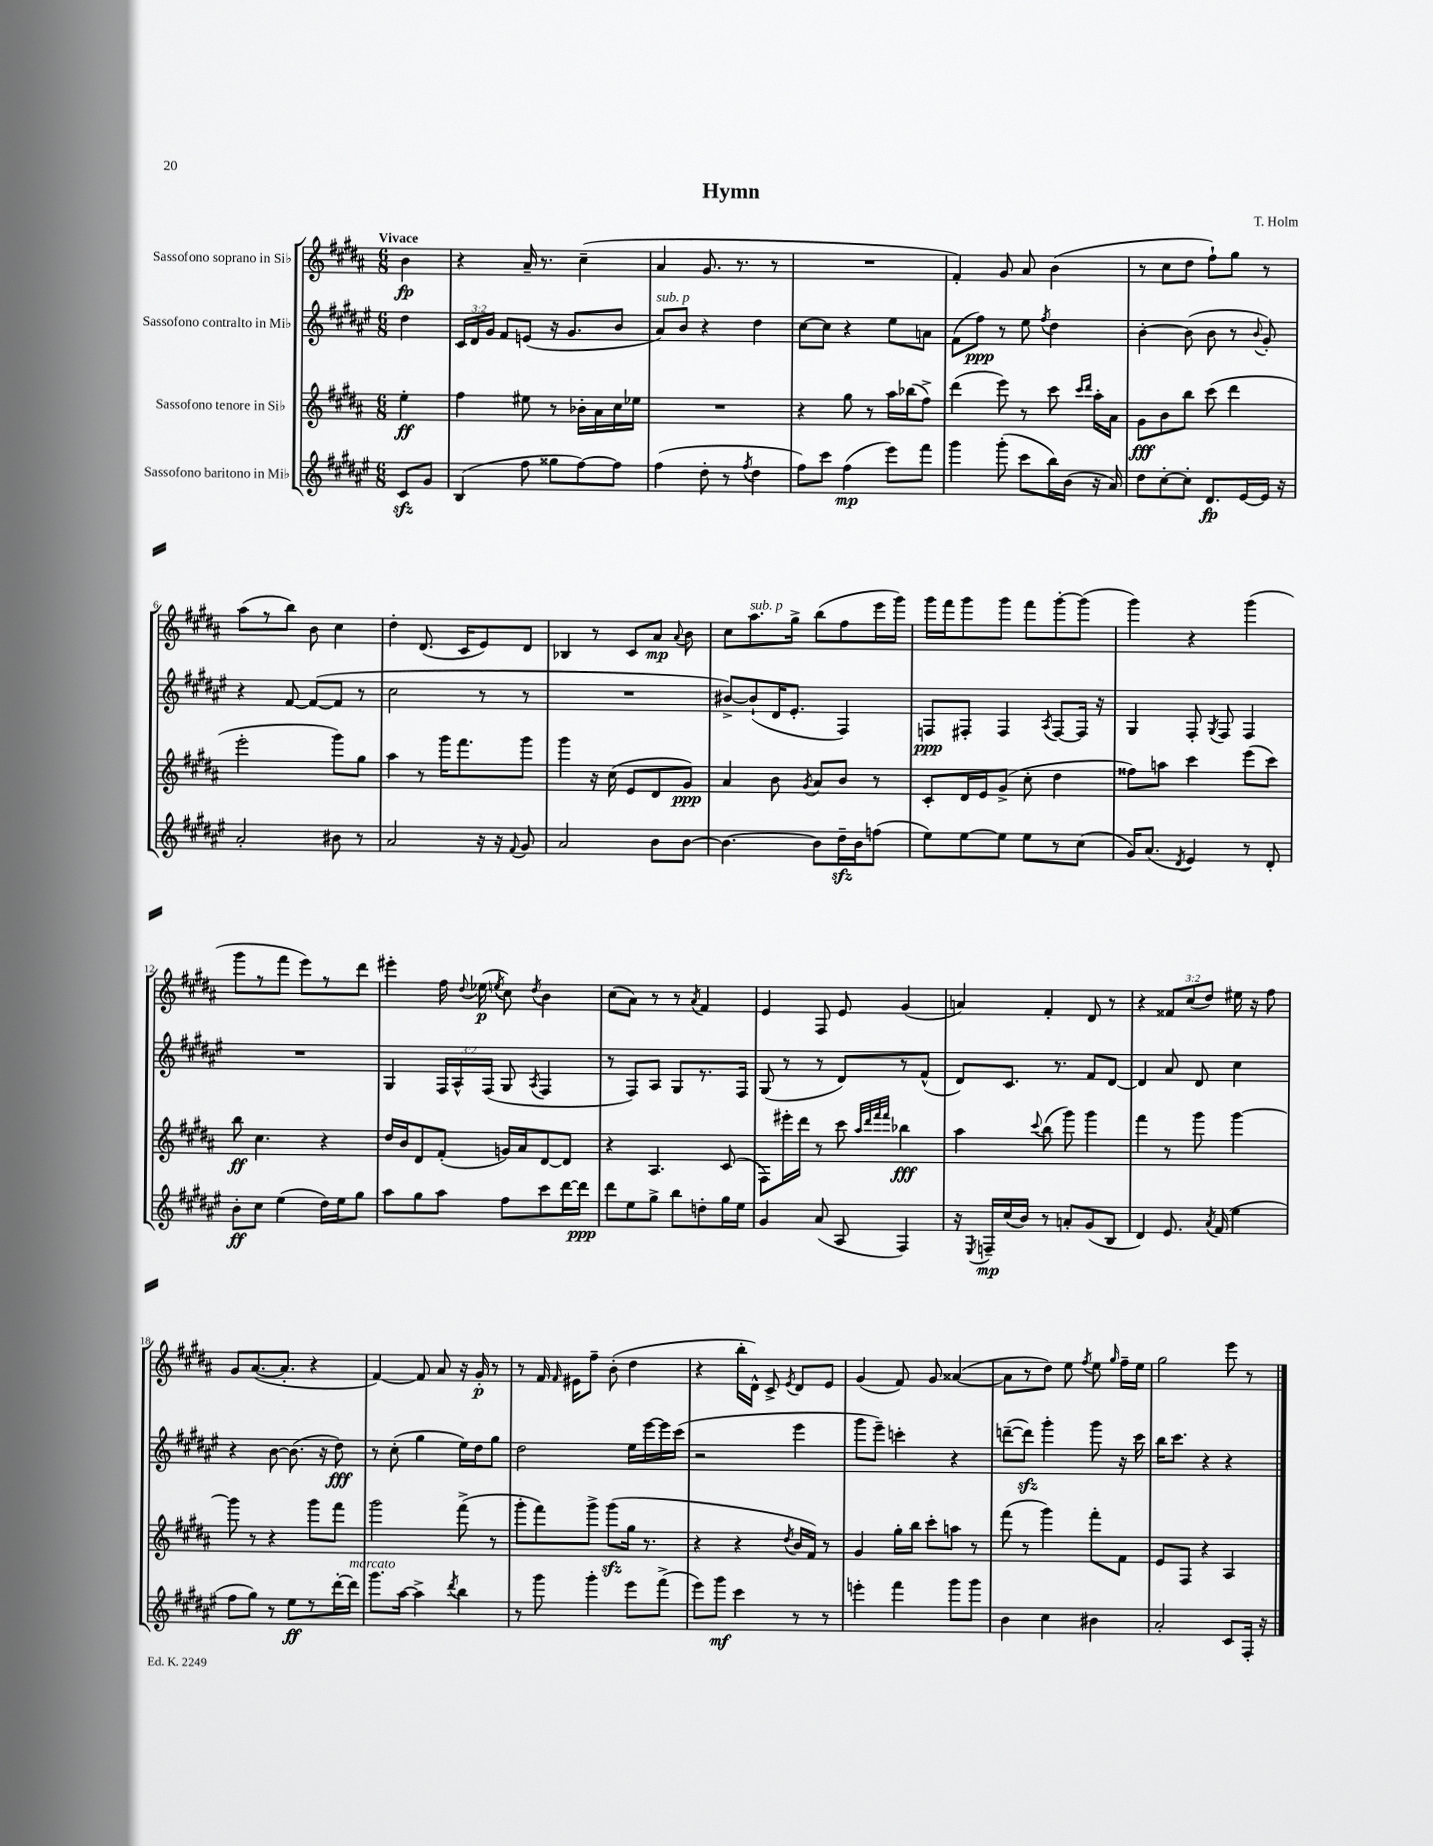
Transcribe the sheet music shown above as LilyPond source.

\header { title = "Hymn" composer = "T. Holm" }
<<
\new StaffGroup <<
\new Staff = "s0" \with { instrumentName = "Sassofono soprano in Sib" } {
    \clef treble \key b \major \numericTimeSignature \time 6/8 \override Staff.TupletNumber.text = #tuplet-number::calc-fraction-text \partial 4 \tempo "Vivace"
    \autoBeamOff b'4\fp |
    r4 ais'16-- r8. cis''4--( |
    ais'4 gis'8. r8. r8 |
    R2. |
    fis'4-.) gis'8 ais'8 b'4( |
    r8 cis''8[ dis''8] fis''8[-!) gis''8] r8 |
    ais''8[( r8 b''8]) b'8 cis''4 |
    dis''4-. dis'8.( cis'16[ e'8) dis'8] |
    bes4 r8 cis'8[ ais'8]\mp \appoggiatura { ais'8 } b'8 |
    cis''8[ ais''8.^\markup { \italic "sub. p" } gis''16]-> b''8[( fis''8 e'''16 gis'''16]) |
    gis'''16[ fis'''16 gis'''8 gis'''8] fis'''8[ gis'''8~-. gis'''8]( |
    gis'''4) r4 gis'''4( |
    gis'''8[ r8 fis'''8] e'''8[) r8 dis'''8] |
    eis'''4-. fis''16 \appoggiatura { dis''8 } ees''16\p( \acciaccatura { e''8 } cis''8) \acciaccatura { dis''8 } b'4 |
    cis''8[( ais'8]) r8 r8 \acciaccatura { ais'8 } fis'4 |
    e'4 fis8 e'8 gis'4( |
    a'4) fis'4-. dis'8 r8 |
    r4 \tuplet 3/2 { fisis'8[ cis''8( dis''8]) } eis''16 r16 fis''8 |
    gis'8[ ais'8.~( ais'8.]-. r4 |
    fis'4~) fis'8 ais'8 r16 gis'16-.\p r8 |
    r8 fis'16 \grace { fis'16 } eis'16[ fis''8]-- b'8-.( dis''4 |
    r4 b''16[-. dis'16]-^) cis'8-> \acciaccatura { e'8 } dis'8[ e'8] |
    gis'4( fis'8) gis'8 aisis'4~( |
    aisis'8[ r8 dis''8]) e''8 \acciaccatura { fis''8 } e''8 \grace { gis''16 } fis''16[-- e''16] |
    gis''2 e'''8 r8 \bar "|." |
}
\new Staff = "s1" \with { instrumentName = "Sassofono contralto in Mib" } {
    \clef treble \key fis \major \numericTimeSignature \time 6/8 \override Staff.TupletNumber.text = #tuplet-number::calc-fraction-text \partial 4
    \autoBeamOff dis''4 |
    \tuplet 3/2 { cis'16[ dis'16 gis'16] } fis'8[ e'8]( r16 gis'8.[ b'8] |
    ais'8[^\markup { \italic "sub. p" }) b'8] r4 dis''4 |
    cis''8[~ cis''8] r4 eis''8[ a'8] |
    fis'8[( fis''8]\ppp) r8 eis''8 \acciaccatura { fis''8 } dis''4 |
    b'4~-. b'8( b'8 r8 \appoggiatura { b'8 } gis'8-.) |
    r4 fis'8~ fis'8[~( fis'8] r8 |
    cis''2 r8 r8 |
    R2. |
    bis'8[~->) bis'8-!( dis'16 eis'8.]-. fis4) |
    f8[\ppp fis8]-. fis4 \acciaccatura { ais8 } fis8[~ fis16] r16 |
    gis4 fis8-. \acciaccatura { gis8 } fis8 fis4 |
    R2. |
    gis4 \tuplet 3/2 { fis16[ ais16-^ fis16]( } gis8 \acciaccatura { ais8 } fis4 |
    r8 fis8[) ais8] gis8[ r8. fis16] |
    gis8( r8 r8 dis'8[) r8 fis'8]-^( |
    dis'8[) cis'8.] r8. fis'8[ dis'8]~ |
    dis'4 ais'8 dis'8 cis''4 |
    r4 b'8~ b'8.( r16 dis''8\fff) |
    r8 cis''8-.( gis''4 eis''16[) dis''16 gis''8] |
    dis''2 eis''16[ eis'''16~ eis'''16 cis'''16]( |
    r2 eis'''4 |
    gis'''8[ eis'''8]--) c'''4-. r4 |
    d'''8[~--( d'''8]\sfz) gis'''4-. gis'''8 r16 cis'''16 |
    b''16[ cis'''8.] r4 r4 \bar "|." |
}
\new Staff = "s2" \with { instrumentName = "Sassofono tenore in Sib" } {
    \clef treble \key b \major \numericTimeSignature \time 6/8 \partial 4
    \autoBeamOff e''4-.\ff |
    fis''4 eis''8 r8 bes'16[-. ais'16 cis''16 ees''16] |
    R2. |
    r4 gis''8 r8 ais''16[ bes''16( fis''8]->) |
    dis'''4( e'''8) r8 cis'''8 \grace { cis'''16[ dis'''16] } ais''16[-. ais'16] |
    gis'8[\fff b'8 b''8] cis'''8( dis'''4 |
    e'''2-. gis'''8[) gis''8] |
    ais''4 r8 gis'''16[ fis'''8. gis'''8] |
    gis'''4 r16 cis''16( e'8[ dis'8 gis'8]\ppp) |
    ais'4 b'8 \acciaccatura { gis'8 } ais'8[ b'8] r8 |
    cis'8[-. dis'16 e'16 gis'8]->( cis''8-. dis''4 |
    fisis''8[) a''8] cis'''4 e'''8[( cis'''8]) |
    b''8\ff cis''4. r4 |
    dis''16[ b'16 dis'8 fis'8]-.( g'16[) ais'16 dis'8~ dis'8] |
    r4 ais4. cis'8( |
    fis8[) eis'''16-. dis'''16] r8 cis'''8 \grace { ais''32[ dis'''32 fis'''32 fis'''32] } bes''4\fff |
    ais''4 \appoggiatura { cis'''8 } b''8( gis'''8) gis'''4 |
    fis'''4 r8 gis'''8 gis'''4~ |
    gis'''8 r8 r4 gis'''8[ fis'''8] |
    gis'''2 fis'''8->( r8 |
    gis'''8[-. fis'''8) gis'''8]-> gis'''8[\sfz( gis''16] r8. |
    r4 r4 \acciaccatura { dis''8 } b'16[ fis'16]) r8 |
    gis'4 gis''16[-. b''16] cis'''8[-. a''8] r8 |
    fis'''8( r8 gis'''4) fis'''8[-. fis'8] |
    e'8[ fis8] r4 ais4 \bar "|." |
}
\new Staff = "s3" \with { instrumentName = "Sassofono baritono in Mib" } {
    \clef treble \key fis \major \numericTimeSignature \time 6/8 \partial 4
    \autoBeamOff cis'8[\sfz gis'8] |
    b4( fis''8 gisis''8[ fis''8~) fis''8] |
    fis''4( dis''8-. r8 \acciaccatura { fis''8 } dis''4 |
    fis''8[) cis'''8] fis''4\mp( eis'''8[) fis'''8] |
    gis'''4 gis'''8-.( cis'''8[ b''16) b'16]( r16 ais'16) |
    dis''8[ cis''8~-. cis''8]-. dis'8.[\fp eis'16~ eis'16] r16 |
    ais'2-. bis'8 r8 |
    ais'2 r16 r16 \appoggiatura { fis'8 } gis'8 |
    ais'2 b'8[ b'8]~ |
    b'4.~ b'8[ dis''16--\sfz b'16 f''8]( |
    eis''8[) eis''8~ eis''8] eis''8[ r8 cis''8]( |
    gis'16[) ais'8.]( \acciaccatura { dis'8 } eis'4) r8 dis'8-. |
    b'8[-.\ff cis''8] eis''4( dis''16[) eis''16 gis''8] |
    ais''8[ gis''8 ais''8] fis''8[ cis'''8 dis'''16~ dis'''16]\ppp |
    dis'''8[ eis''8 gis''8]-> b''8[ d''8-. gis''16 eis''16] |
    gis'4 ais'8( ais8 fis4) |
    r16 \acciaccatura { eis8 } f16[--\mp cis''16( b'16]) r8 a'8[-. gis'8( b8] |
    dis'4) eis'8. \acciaccatura { ais'8 } fis'16( eis''4 |
    fis''8[ gis''8]) r8 eis''8[\ff r8 dis'''16~-. dis'''16]^\markup { \italic "marcato" } |
    gis'''8.[ ais''16]~ ais''4-> \acciaccatura { dis'''8 } b''4 |
    r8 gis'''8 gis'''4-. eis'''8[ fis'''8]->( |
    eis'''8[) gis'''8]\mf cis'''4 r8 r8 |
    e'''4-. fis'''4 gis'''8[ gis'''8] |
    b'4 cis''4 bis'4 |
    ais'2-. cis'8[ fis16]-. r16 \bar "|." |
}
>>
>>
